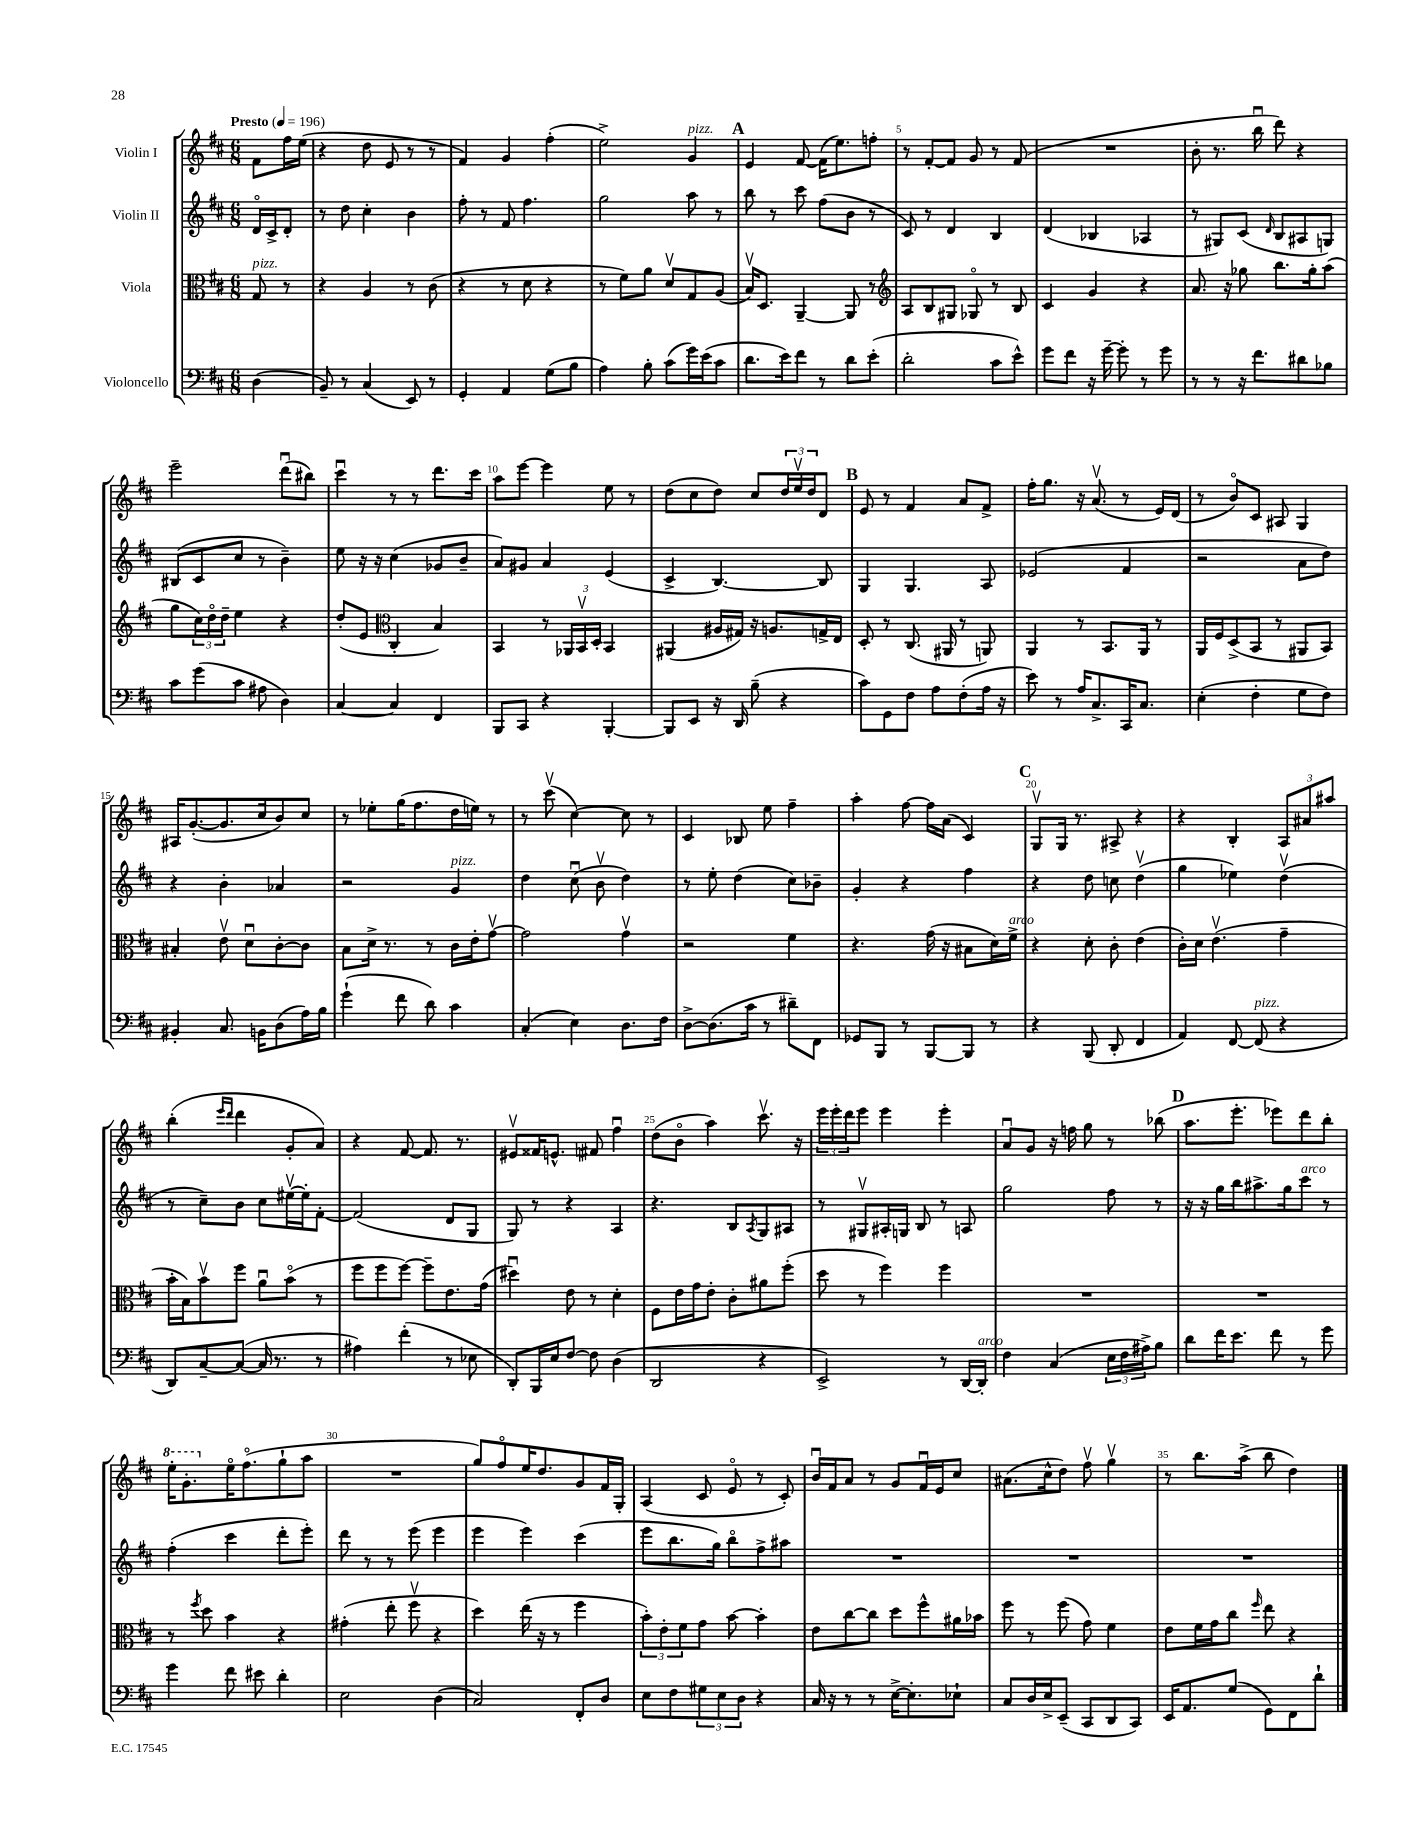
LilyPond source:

<<
\new StaffGroup <<
\new Staff = "s0" \with { instrumentName = "Violin I" } {
    \clef treble \key d \major \numericTimeSignature \time 6/8 \partial 4 \tempo "Presto" 4 = 196
    fis'8 fis''16 e''16( |
    r4 d''8 e'8 r8 r8 |
    fis'4) g'4 fis''4-.( |
    e''2->) g'4^\markup { \italic "pizz." } |
    \mark \markup { \bold "A" } e'4 fis'8~ fis'16( e''8.) f''8-. |
    r8 fis'8~-. fis'8 g'8 r8 fis'8( |
    R2. |
    b'8-. r8. b''16\downbow d'''8) r4 |
    e'''2-- d'''8\downbow( bis''8) |
    cis'''4\downbow r8 r8 d'''8. cis'''16 |
    a''8 e'''8~ e'''4 e''8 r8 |
    d''8( cis''8 d''8) cis''8 \tuplet 3/2 { d''16 e''16\upbow d''16 } d'8 |
    \mark \markup { \bold "B" } e'8 r8 fis'4 a'8 fis'8-> |
    fis''16-. g''8. r16 a'8.\upbow( r8 e'16) d'16( |
    r8 b'8\flageolet) cis'8 ais8 g4 |
    ais16 g'8.~-.( g'8. cis''16 b'8) cis''8 |
    r8 ees''8-. g''16( fis''8. d''16 e''16) r8 |
    r8 cis'''8\upbow( cis''4~) cis''8 r8 |
    cis'4 bes8 e''8 fis''4-- |
    a''4-. fis''8~ fis''16 a'16( cis'4) |
    \mark \markup { \bold "C" } g8\upbow g16 r8. ais8-> r4 |
    r4 b4-. \tuplet 3/2 { a8 ais'8 ais''8 } |
    b''4-.( \grace { e'''16 d'''16 } d'''4 g'8-. a'8) |
    r4 fis'8~ fis'8. r8. |
    eis'8\upbow fisis'16 e'8.-^ fis'8 fis''4\downbow |
    d''8( b'8\flageolet a''4) cis'''8.\upbow r16 |
    \tuplet 3/2 { e'''16 e'''16-. d'''16 } e'''8 e'''4 e'''4-. |
    a'8\downbow g'8 r16 f''16 g''8 r8 bes''8( |
    \mark \markup { \bold "D" } a''8. e'''8.-. ees'''8) d'''8 b''8-. |
    \ottava #1 e'''16-. g''8.-. \ottava #0 e''16\flageolet fis''8.\flageolet( g''8-! a''8 |
    R2. |
    g''8) fis''8\flageolet e''16 d''8. g'8 fis'16 g16-. |
    a4( cis'8 e'8\flageolet r8 cis'8-.) |
    b'16\downbow fis'16 a'8 r8 g'8 fis'16\downbow e'16 cis''8 |
    ais'8.( cis''16-^ d''8) fis''8\upbow g''4\upbow |
    r8 b''8. a''16->( b''8 d''4) \bar "|." |
}
\new Staff = "s1" \with { instrumentName = "Violin II" } {
    \clef treble \key d \major \numericTimeSignature \time 6/8 \partial 4
    d'16\flageolet cis'16-> d'8-. |
    r8 d''8 cis''4-. b'4 |
    fis''8-. r8 fis'8 fis''4. |
    g''2 a''8 r8 |
    \mark \markup { \bold "A" } b''8 r8 cis'''8 fis''8( b'8 r8 |
    cis'8) r8 d'4 b4 |
    d'4( bes4 aes4 |
    r8 gis8) cis'8( \grace { d'16 } b8 ais8 g8) |
    bis8( cis'8 cis''8 r8 b'4--) |
    e''8 r16 r16 cis''4( ges'8 b'8-- |
    a'8) gis'8 a'4 e'4( |
    cis'4-> b4.~) b8 |
    \mark \markup { \bold "B" } g4 g4. a8 |
    ees'2( fis'4 |
    r2 a'8 d''8) |
    r4 b'4-. aes'4 |
    r2 g'4^\markup { \italic "pizz." } |
    d''4 cis''8\downbow( b'8\upbow d''4) |
    r8 e''8-. d''4( cis''8) bes'8-- |
    g'4-. r4 fis''4 |
    \mark \markup { \bold "C" } r4 d''8 c''8 d''4\upbow( |
    g''4 ees''4) d''4\upbow( |
    r8 cis''8--) b'8 cis''8 eis''16~\upbow eis''16-. fis'8~-. |
    fis'2( d'8 g8 |
    g8) r8 r4 a4 |
    r4. b8 \acciaccatura { a8 } g8 ais8 |
    r8 gis8\upbow ais16-. g16 b8 r8 a8 |
    g''2 fis''8 r8 |
    \mark \markup { \bold "D" } r16 r16 g''16 b''16 ais''8.-> g''16 cis'''8^\markup { \italic "arco" } r8 |
    fis''4-.( cis'''4 d'''8-. e'''8-.) |
    d'''8 r8 r8 e'''8( e'''4 |
    e'''4 e'''4) cis'''4( |
    e'''8 b''8. g''16) b''8\flageolet fis''8-> ais''8 |
    R2. |
    R2. |
    R2. \bar "|." |
}
\new Staff = "s2" \with { instrumentName = "Viola" } {
    \clef alto \key d \major \numericTimeSignature \time 6/8 \partial 4
    g8^\markup { \italic "pizz." } r8 |
    r4 a4 r8 cis'8( |
    r4 r8 d'8 r4 |
    r8 fis'8) a'8 d'8\upbow g8 a8( |
    \mark \markup { \bold "A" } b16\upbow) d8. a,4~-- a,8 r8 |
    \clef treble a8 b8 gis8 ges8\flageolet r8 b8 |
    cis'4 g'4 r4 |
    a'8. r16 ges''8 b''8. ges''16-. a''8( |
    g''8 \tuplet 3/2 { cis''16) d''16\flageolet d''16-- } e''4 r4 |
    d''8-.( e'8 \clef alto cis4-. b4) |
    b,4 r8 \tuplet 3/2 { aes,16 b,16\upbow d16-. } b,4 |
    ais,4( ais16 gis16) r16 a8. g16-> e16 |
    \mark \markup { \bold "B" } d8-. r8 cis8.( ais,16 r8 a,8) |
    a,4 r8 b,8. a,16 r8 |
    a,16 fis16 d8->( b,8 r8 ais,8 b,8) |
    bis4-. e'8\upbow d'8\downbow cis'8~-. cis'8 |
    b8 d'16-> r8. r8 cis'16 e'16-. g'8~\upbow |
    g'2 g'4\upbow |
    r2 fis'4 |
    r4. g'16( r16 bis8 d'16) fis'16->^\markup { \italic "arco" } |
    \mark \markup { \bold "C" } r4 d'8-. cis'8-. e'4( |
    cis'16-.) d'16 e'4.\upbow( g'4-- |
    b'16-. b16) b'8\upbow fis''8 a'8\downbow b'8\flageolet( r8 |
    fis''8 fis''8 fis''8~) fis''8-- e'8. g'16( |
    dis''4\downbow) e'8 r8 d'4-. |
    fis8 e'16 g'16 e'8-. cis'8-. ais'8 fis''8-.( |
    d''8 r8 fis''4) fis''4 |
    R2. |
    \mark \markup { \bold "D" } R2. |
    r8 \acciaccatura { fis''8 } d''8 b'4 r4 |
    gis'4-.( e''8-. fis''8\upbow r4 |
    d''4) e''16( r16 r8 fis''4 |
    \tuplet 3/2 { b'8-.) e'8-. fis'8 } g'8 b'8~ b'4-. |
    e'8 cis''8~ cis''8 d''8 fis''8-^ ais'16 bes'16 |
    fis''8 r8 fis''8( g'8) fis'4 |
    e'8 fis'16 g'16 cis''8 \grace { fis''16 } e''8 r4 \bar "|." |
}
\new Staff = "s3" \with { instrumentName = "Violoncello" } {
    \clef bass \key d \major \numericTimeSignature \time 6/8 \partial 4
    d4( |
    b,8--) r8 cis4( e,8) r8 |
    g,4-. a,4 g8( b8 |
    a4) b8-. cis'8( g'16) e'16( cis'8 |
    \mark \markup { \bold "A" } d'8. e'16) fis'8 r8 d'8 e'8-.( |
    d'2-. cis'8 e'8-^) |
    g'8 fis'8 r16 g'16~-- g'8-. r8 g'8 |
    r8 r8 r16 fis'8. dis'8 bes8 |
    cis'8 g'8( cis'8 ais8 d4) |
    cis4~ cis4 fis,4 |
    b,,8 cis,8 r4 b,,4~-. |
    b,,8 e,8 r16 d,16 b8--( r4 |
    \mark \markup { \bold "B" } cis'8) g,8 fis8 a8 fis8-.( a16 r16 |
    e'8) r8 a16 cis8.-> cis,16 cis8. |
    e4-.( fis4-. g8 fis8) |
    bis,4-. cis8. b,16 d8( a16) b16 |
    g'4-!( fis'8 d'8) cis'4 |
    cis4-.( e4) d8. fis16 |
    d8~-> d8.( cis'16 r8 dis'8--) fis,8 |
    ges,8 b,,8 r8 b,,8~ b,,8 r8 |
    \mark \markup { \bold "C" } r4 b,,8( d,8-. fis,4 |
    a,4) fis,8~ fis,8^\markup { \italic "pizz." }( r4 |
    d,8) cis8~-- cis8~( cis16 r8. r8 |
    ais4) fis'4-.( r8 ees8 |
    d,8-.) b,,16 e16 fis8~ fis8 d4( |
    d,2 r4 |
    e,2->) r8 d,16~ d,16-.^\markup { \italic "arco" } |
    fis4 cis4( \tuplet 3/2 { e16 fis16 ais16->) } b8 |
    \mark \markup { \bold "D" } d'8 fis'16 e'8. fis'8 r8 g'8 |
    g'4 fis'8 eis'8 d'4-. |
    e2 d4( |
    cis2) fis,8-. d8 |
    e8 fis8 \tuplet 3/2 { gis8 e8 d8 } r4 |
    cis16 r16 r8 r8 e16~-> e8.-. ees8-! |
    cis8 d16 e16-> e,8--( cis,8 d,8 cis,8) |
    e,16 a,8. g8( g,8) fis,8 d'8-! \bar "|." |
}
>>
>>
\layout { \context { \Score \override BarNumber.break-visibility = ##(#f #t #t) barNumberVisibility = #(every-nth-bar-number-visible 5) } }
